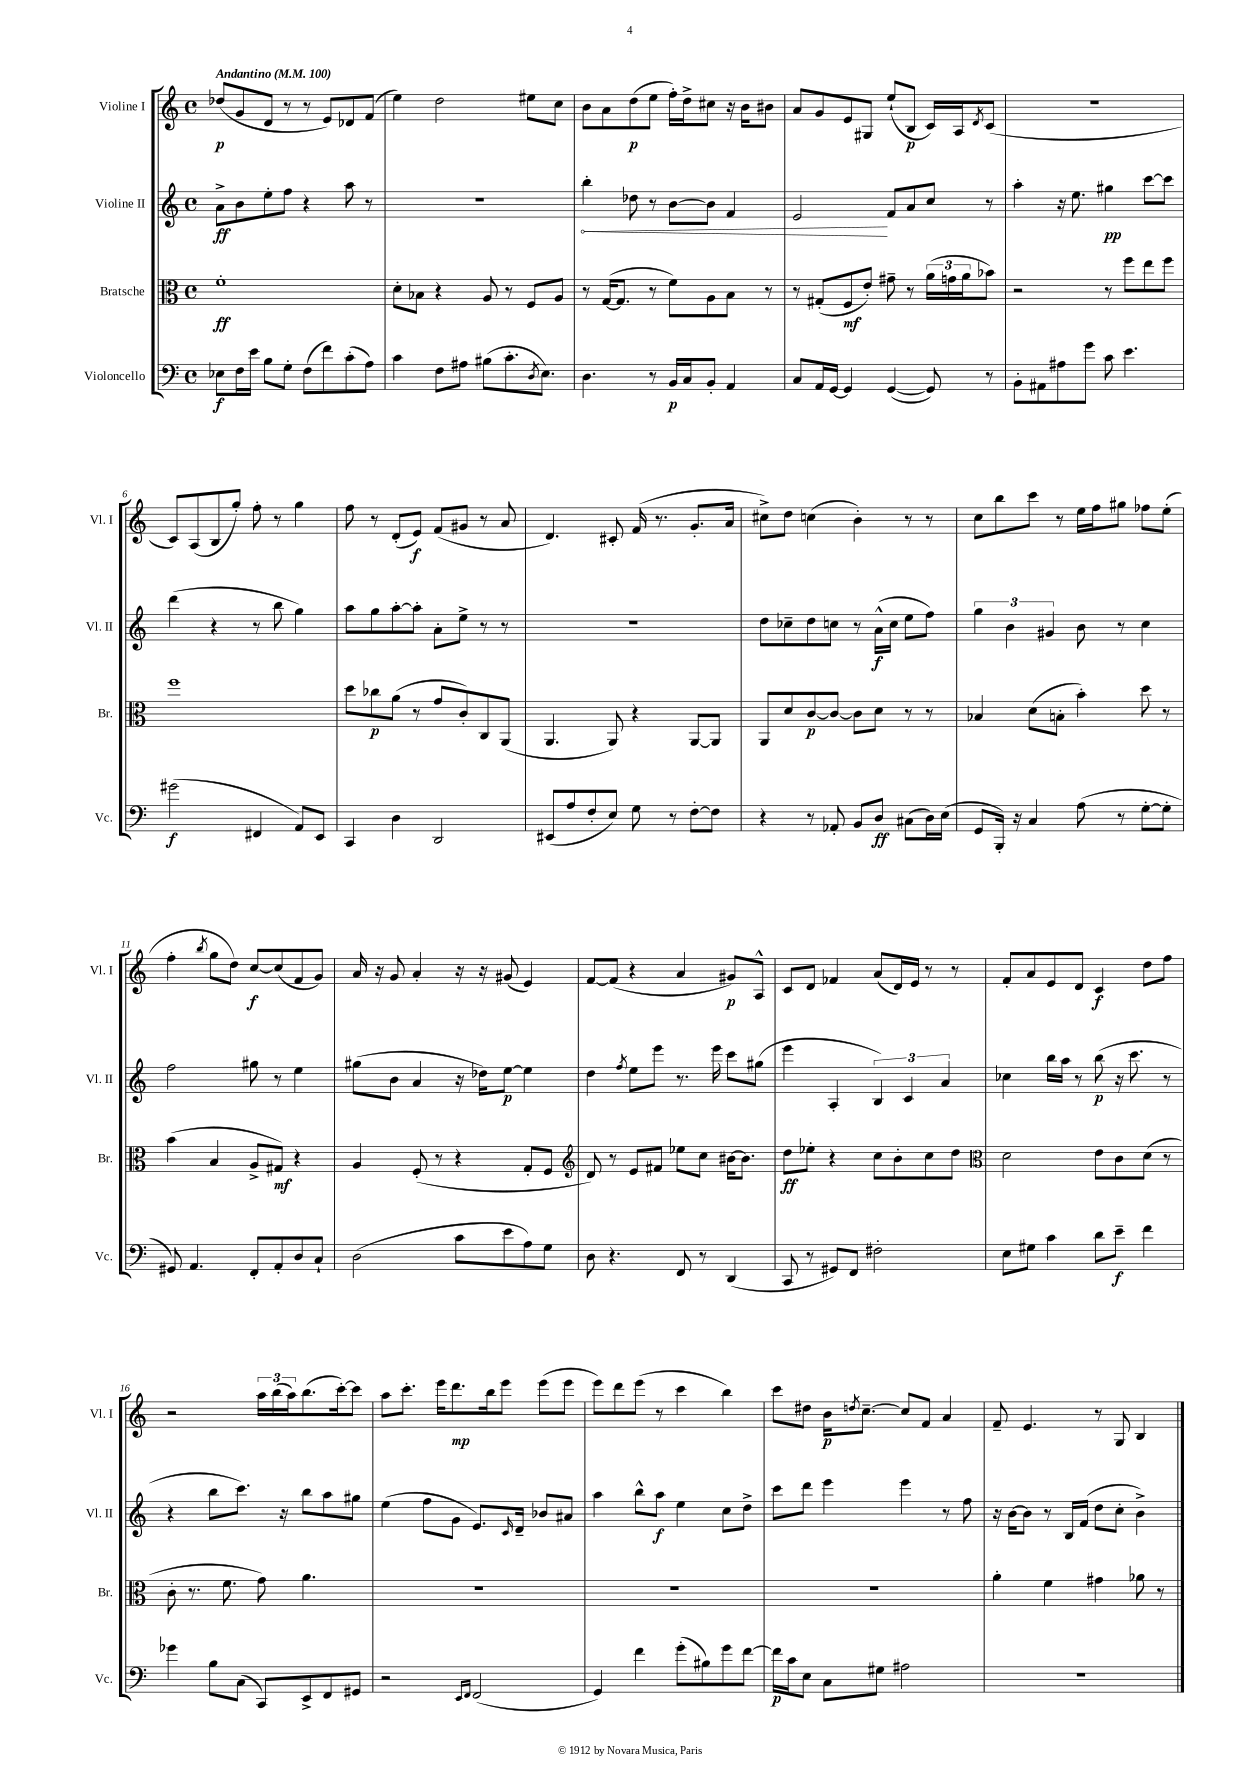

**kern	**kern	**kern	**kern
*staff4	*staff3	*staff2	*staff1
*clefF4	*clefC3	*clefG2	*clefG2
*k[]	*k[]	*k[]	*k[]
*M4/4	*M4/4	*M4/4	*M4/4
*met(c)	*met(c)	*met(c)	*met(c)
*MM100	*MM100	*MM100	*MM100
8E-	1f'	8a^	(8dd-
16F	.	8b	8g
16e	.	.	.
8B	.	8ee'	8d
8G'	.	8ff	8r
(8F	.	4r	8r
8f)	.	.	8e)
(8c'	.	8aa	8d-
8A)	.	8r	(8f
=	=	=	=
4c	8d'	1r	4ee)
.	8B-	.	.
8F	4r	.	2dd
8A#	.	.	.
(8B#	8A	.	.
8.c'	8r	.	.
.	8F	.	8ee#
8qD	.	.	.
8.E)	.	.	.
.	8A	.	8cc
=	=	=	=
4.D	8r	4bb'	8b
.	([16G	.	8a
.	8.G]	.	.
.	.	8dd-	(8dd
8r	8r	8r	8ee
16BB	8f)	[8b	16ff')
16C	.	.	16dd^
8BB'	8A	8b]	8cc#
4AA	8B	4f	16r
.	.	.	16b
.	8r	.	8b#
=	=	=	=
8C	8r	2e	8a
16AA	(8G#'	.	8g
[16GG	.	.	.
4GG]	8F	.	8e
.	8e')	.	8G#
([4GG	8g#~	8f	(8ee`
.	8r	8a	8B
8GG])	(24a	8cc	16c)
.	24g	.	.
.	.	.	16A
.	24a	.	.
.	.	.	8qd
8r	8b-)	8r	(8c
=	=	=	=
8BB'	2r	4aa'	1r
8AA#	.	.	.
8A#	.	16r	.
.	.	8.ee	.
8g	.	.	.
8c	8r	4gg#	.
4.e	8ff	.	.
.	8ee	[8ccc	.
.	8ff	8ccc]	.
=	=	=	=
(2g#	1ff	(4ddd	8c)
.	.	.	(8A
.	.	4r	8B
.	.	.	8gg')
4FF#	.	8r	8ff'
.	.	8bb	8r
8AA)	.	4gg)	4gg
8EE	.	.	.
=	=	=	=
4CC	8dd	8aa	8ff
.	8cc-	8gg	8r
4D	(8a	[8aa'	(8d'
.	8r	8aa']	8e)
2DD	8g	8a'	(8f
.	8c')	8ee^	8g#
.	8C	8r	8r
.	(8AA	8r	8a
=	=	=	=
(8EE#	4.AA	1r	4.d)
8A	.	.	.
8F'	.	.	.
8E)	8AA)	.	8c#'
8G	4r	.	(16f
.	.	.	8.r
8r	.	.	.
[8F'	[8AA	.	8.g'
8F]	8AA]	.	.
.	.	.	16a
=	=	=	=
4r	8AA	8dd	8cc#^)
.	8d	8cc-~	8dd
8r	[8c	8dd	(4cc
8AA-'	8c_	8cc	.
8BB	8c]	8r	4b')
8D	8d	(16a^^	.
.	.	16cc	.
(8C#	8r	8ee	8r
16D)	8r	8ff)	8r
(16E	.	.	.
=	=	=	=
8GG	4B-	6gg	8cc
16BBB')	.	.	8bb
.	.	6b	.
16r	.	.	.
4C	(8d	.	8ccc
.	.	6g#	.
.	8B'	.	8r
(8A	4b')	8b	16ee
.	.	.	16ff
8r	.	8r	8gg#
[8G'	8dd	4cc	8ff-
8G']	8r	.	(8ee'
=	=	=	=
8GG#)	(4b	2ff	4ff'
4.AA	.	.	.
.	.	.	8qbb
.	4B	.	8gg
.	.	.	8dd)
8FF'	8A^	8gg#	[8cc
8AA'	8G#)	8r	(8cc]
8D	4r	4ee	8f
8C`	.	.	8g)
=	=	=	=
(2D	4A	(8gg#	16a
.	.	.	16r
.	.	8b	8g
.	(8F'	4a	4a'
.	8r	.	.
8c	4r	16r	16r
.	.	16dd-)	16r
8e	.	[8ee	(8g#
8A)	8G'	4ee]	4e)
8G	8F	.	.
=	=	=	=
*	*clefG2	*	*
8D	8d)	4dd	[8f
4.r	8r	.	(8f]
.	.	8qff	.
.	8e	8ee	4r
.	8f#	8eee	.
8FF	8ee-	8.r	4a
8r	8cc	.	.
.	.	16eee	.
(4DD	[16b#	8ccc	8g#)
.	8.b#]	.	.
.	.	(8gg#	8A^^
=	=	=	=
8CC	8dd	4eee	8c
8r	8ee-'	.	8d
8GG#)	4r	4A'	4f-
8FF	.	.	.
2F#'	8cc	6B)	(8a
.	8b'	.	16d)
.	.	6c	.
.	.	.	16e
.	8cc	.	8r
.	.	6a	.
.	8dd	.	8r
=	=	=	=
*	*clefC3	*	*
8E	2d	4cc-	8f'
8G#	.	.	8a
4c	.	16bb	8e
.	.	16aa	.
.	.	8r	8d
8d	8e	(8bb	4c
8e~	8c	16r	.
.	.	8.ccc	.
4f	(8d	.	8dd
.	8r	8r	8ff
=	=	=	=
4g-	8c'	4r	2r
.	8.r	.	.
8B	.	8bb	.
.	8.f	.	.
(8C	.	8.ccc)	.
8CC)	8g)	.	24aa
.	.	.	(24bb
.	.	16r	.
.	.	.	24aa)
8EE^	4.a	8bb	(8.bb
8FF	.	8aa	.
.	.	.	[16ccc')
8GG#	.	8gg#	8ccc]
=	=	=	=
2r	1r	(4ee	8aa
.	.	.	8.ccc'
.	.	8ff	.
.	.	.	16eee
.	.	8g	8.ddd
16qqEE	.	.	.
16qqFF	.	.	.
(2FF	.	8.e)	.
.	.	.	16bb
.	.	.	8eee
.	.	16qqc	.
.	.	16d~	.
.	.	8b-	(8eee
.	.	8a#	8eee
=	=	=	=
4GG)	1r	4aa	8eee)
.	.	.	8ddd
4f	.	8bb^^	(8eee
.	.	8aa	8r
(8g'	.	4ee	4ccc
8B#)	.	.	.
8g	.	8cc	4bb)
[8f	.	8dd^	.
=	=	=	=
16f]	1r	8ccc	8ccc
16c	.	.	.
8E	.	8ddd	8dd#
8C	.	4eee	16b
.	.	.	8qdd
.	.	.	[8.cc~
8G#	.	.	.
2A#	.	4eee	8cc]
.	.	.	8f
.	.	8r	4a
.	.	8ff	.
=	=	=	=
1r	4a'	16r	8f~
.	.	[16b	.
.	.	8b]	4.e
.	4f	8r	.
.	.	16B	.
.	.	(16f	.
.	4g#	8dd	8r
.	.	8cc'	8G
.	8a-	4b^)	4B
.	8r	.	.
==	==	==	==
*-	*-	*-	*-
